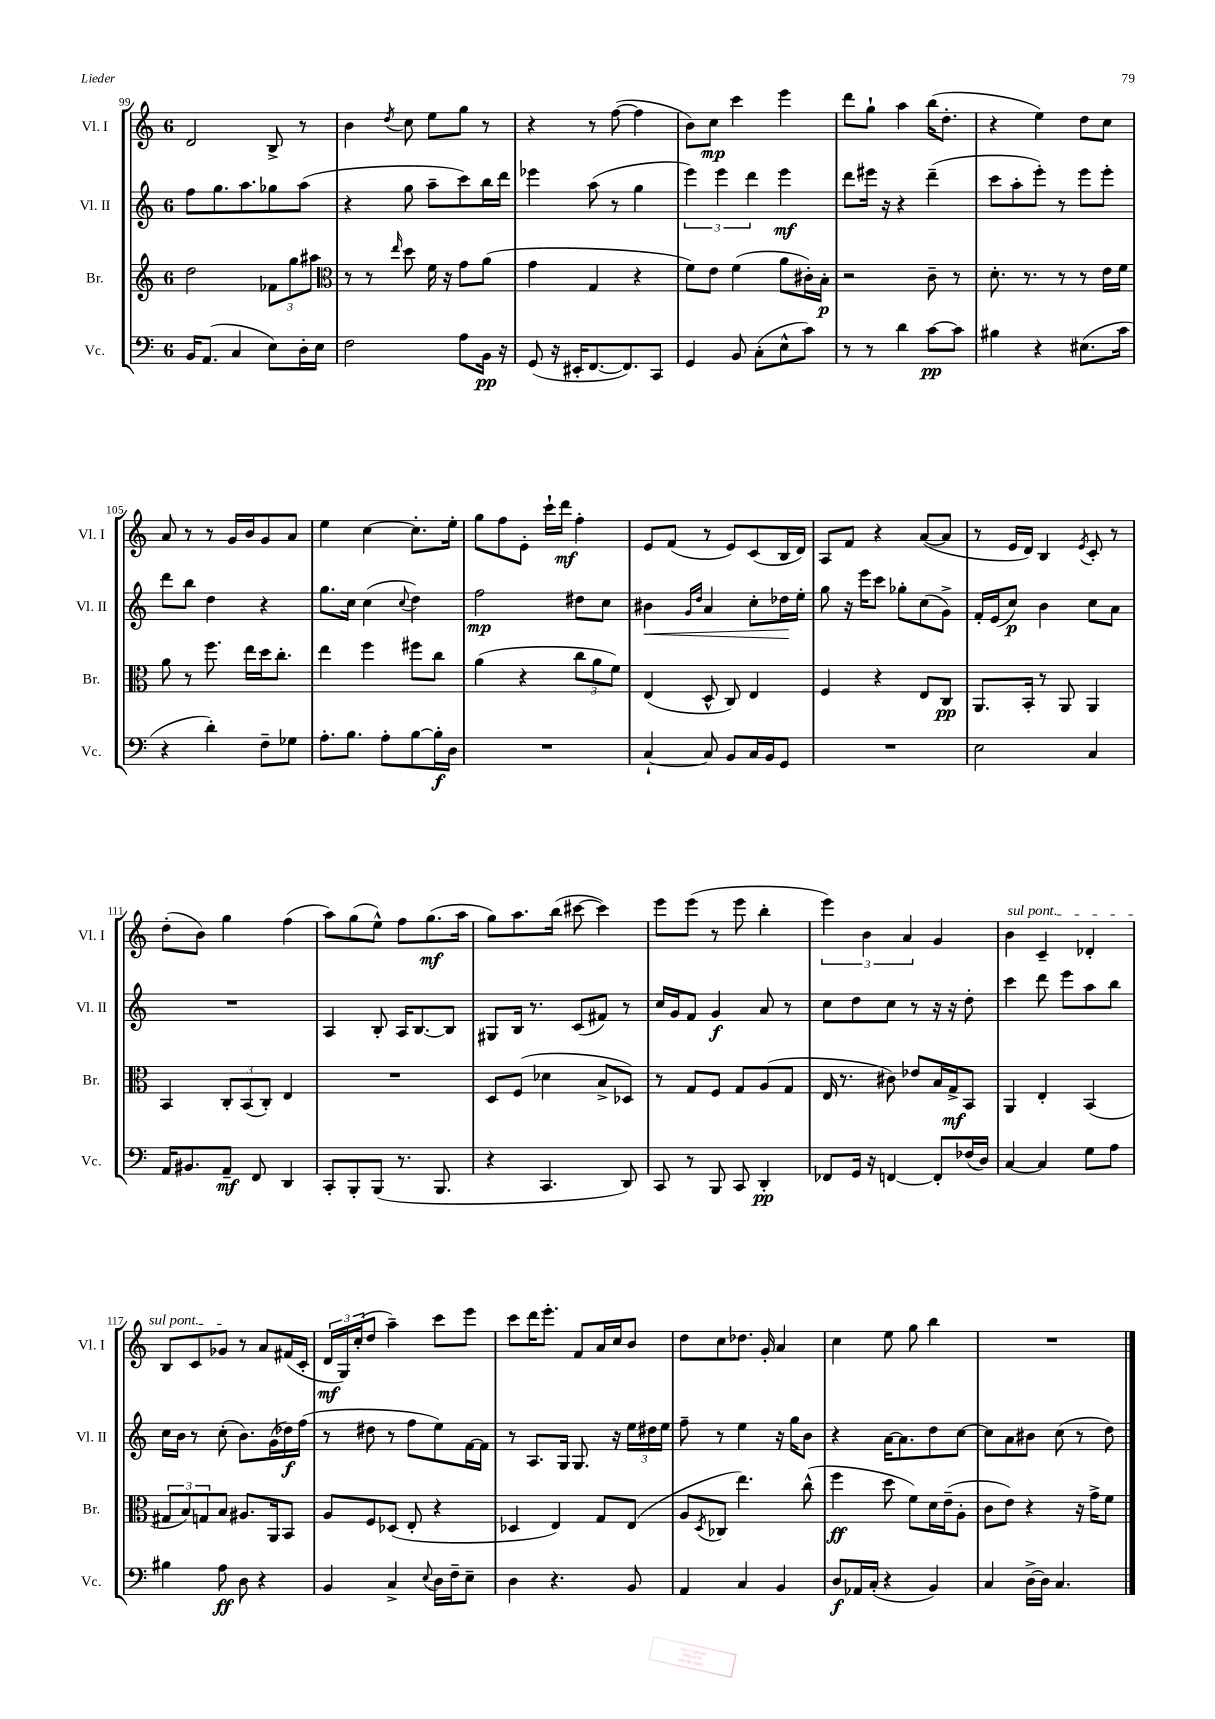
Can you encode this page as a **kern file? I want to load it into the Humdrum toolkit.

**kern	**kern	**kern	**kern
*staff4	*staff3	*staff2	*staff1
*clefF4	*clefG2	*clefG2	*clefG2
*k[]	*k[]	*k[]	*k[]
*M6/8	*M6/8	*M6/8	*M6/8
16BB/LK	2dd\	8ff\L	2d/
(8.AA/J	.	.	.
.	.	8.gg\	.
4C/	.	.	.
.	.	8.aa\	.
8E\L)	12f-\L	8gg-\	8B^/
.	12gg\	.	.
16D'\L	.	(8aa\J	8r
.	12aa#\J	.	.
16E\JJ	.	.	.
=	=	=	=
*	*clefC3	*	*
2F\	8r	4r	4b\
.	8r	.	.
.	16qqee/	.	8qdd/
.	8dd\	8gg\	8cc\
.	16f\	8aa~\L	8ee\L
.	16r	.	.
8A\L	8g\L	8ccc\)	8gg\J
16BB\Jk	(8a\J	16bb\L	8r
16r	.	16ddd\JJ	.
=	=	=	=
(8GG/	4g\	4eee-\	4r
16r	.	.	.
16EE#'/LK	.	.	.
[8.FF/	4G/	(8aa\	8r
.	.	8r	([8ff\
8.FF/])	.	.	.
.	4r	4gg\	4ff\]
8CC/J	.	.	.
=	=	=	=
4GG/	8f\L)	6eee\)	8b\L)
.	8e\J	.	8cc\J
.	.	6eee\	.
8BB/	(4f\	.	4ccc\
.	.	6ddd\	.
(8C'\L	.	.	.
8E^^\	8a\L	4eee\	4eee\
8c\J)	16c#'\L)	.	.
.	16B'\JJ	.	.
=	=	=	=
8r	2r	8ddd\L	8ddd\L
8r	.	16eee#\Jk	8gg`\J
.	.	16r	.
4d\	.	4r	4aa\
[8c\L	8c~\	(4ddd~\	(16bb\LK
.	.	.	8.dd'\J
8c\]J	8r	.	.
=	=	=	=
4B#\	8.d'\	8ccc\L	4r
.	.	8aa'\	.
.	8.r	.	.
4r	.	8eee'\J)	4ee\)
.	8r	8r	.
(8.E#\L	8r	8eee\L	8dd\L
.	16e\LL	8eee'\J	8cc\J
16c\Jk	16f\JJ	.	.
=	=	=	=
4r	8a\	8ddd\L	8a/
.	8r	8bb\J	8r
4d'\)	8.ff\	4dd\	8r
.	.	.	16g/LL
.	16ee\LL	.	16b/J
8F~\L	16dd\J	4r	8g/
.	8.cc'\J	.	.
8G-\J	.	.	8a/J
=	=	=	=
8.A'\L	4ee\	8.gg\L	4ee\
8.B\J	.	16cc\Jk	.
.	4ff\	(4cc\	[4cc\
8A'\L	.	.	.
.	.	8qqcc/	.
[8B\	8ff#\L	4dd\)	8.cc'\]L
16B'\]L	8cc\J	.	.
16D\JJ	.	.	16ee'\Jk
=	=	=	=
2.r	(4a\	2ff\	8gg\L
.	.	.	8ff\
.	4r	.	8e'\J
.	.	.	16ccc`\LL
.	.	.	16ddd\JJ
.	12cc\L	8dd#\L	4ff'\
.	12a\	.	.
.	.	8cc\J	.
.	12f\J)	.	.
=	=	=	=
[4C`/	(4E/	4b#\	8e/L
.	.	.	(8f/J
.	.	16qqg/LL	.
.	.	16qqdd/JJ	.
8C/]	8D^^/	4a/	8r
8BB/L	8C/)	.	8e/L)
16C/L	4E/	8cc'\L	(8c/
16BB/J	.	.	.
8GG/J	.	16dd-\L	16B/L
.	.	16ee'\JJ	16d/JJ)
=	=	=	=
2.r	4F/	8gg\	8A/L
.	.	16r	8f/J
.	.	16eee\LK	.
.	4r	8ccc\J	4r
.	.	8gg-'\L	.
.	8E/L	(8cc\	([8a/L
.	8C/J	8g^\J)	8a/]J
=	=	=	=
2E\	8.AA/L	16f'/LL	8r
.	.	(16e/J	.
.	.	8cc/J)	16e/LL
.	16BB'/Jk	.	16d/JJ)
.	8r	4b\	4B/
.	8AA/	.	.
.	.	.	8qe/
4C/	4AA/	8cc\L	8c'/
.	.	8a\J	8r
=	=	=	=
16AA/LK	4BB/	2.r	(8dd'\L
8.BB#/	.	.	.
.	.	.	8b\J)
8AA~/J	12C'/L	.	4gg\
.	(12BB/	.	.
8FF/	.	.	.
.	12C'/J)	.	.
4DD/	4E/	.	(4ff\
=	=	=	=
8CC'/L	2.r	4A/	8aa\L)
8BBB'/	.	.	(8gg\
(8BBB/J	.	8B'/	8ee^^\J)
8.r	.	16A/LK	8ff\L
.	.	[8.B/	.
.	.	.	(8.gg\
8.BBB/	.	.	.
.	.	8B/]J	.
.	.	.	16aa\Jk
=	=	=	=
4r	8D/L	8G#/L	8gg\L)
.	(8F/J	16B/Jk	8.aa\
.	.	8.r	.
4.CC/	4d-\	.	.
.	.	.	(16bb\Jk
.	.	(8c/L	[8ccc#\
.	8B^/L	8f#/J)	4ccc#\])
8DD/)	8D-/J)	8r	.
=	=	=	=
8CC/	8r	16cc/LL	8eee\L
.	.	16g/J	.
8r	8G/L	8f/J	(8eee\J
8BBB/	8F/J	4g/	8r
8CC/	8G/L	.	8eee\
4DD'/	(8A/	8a/	4bb'\
.	8G/J	8r	.
=	=	=	=
8FF-/L	16E/	8cc\L	6eee\)
.	8.r	.	.
16GG/Jk	.	8dd\	.
.	.	.	6b\
16r	.	.	.
[4FF/	8c#\)	8cc\J	.
.	.	.	6a/
.	8e-/L	8r	.
8FF'/]L	16B/L	16r	4g/
.	16G^/J	16r	.
(16F-/L	8BB/J	8dd'\	.
16D/JJ)	.	.	.
=	=	=	=
[4C/	4AA/	4ccc\	4b\
4C/]	4E'/	8ddd\	4c~/
.	.	8eee\L	.
8G\L	(4BB/	8aa\	4d-'/
8A\J	.	8bb\J	.
=	=	=	=
4B#\	12G#/L	16cc\LL	8B/L
.	.	16b\JJ	.
.	12B/)	.	.
.	.	8r	8c/
.	12G/	.	.
8A\	8B/J	(8cc'\	8g-/J
8D\	8.A#/L	8.b\L)	8r
4r	.	.	8a/L
.	16AA/k	(16g\L	.
.	8BB/J	16dd-\)	(16f#/L
.	.	(16ff\JJ	16c'/JJ
=	=	=	=
4BB/	8A/L	8r	24d/LL
.	.	.	24G/)
.	.	.	(24cc'/J
.	8F/	8dd#\	8dd/J
4C^/	(8D-/J	8r	4aa~\)
.	8E'/	8ff\L	.
8qqE/	.	.	.
16D\LL	4r	8ee\)	8ccc\L
16F~\J	.	.	.
8E~\J	.	[16f\L	8eee\J
.	.	16f\]JJ	.
=	=	=	=
4D\	4D-/	8r	8ccc\L
.	.	8.A/L	16ddd\K
.	.	.	8.eee'\J
4.r	4E/)	.	.
.	.	16G/Jk	.
.	.	8.G/	8f/L
.	8G/L	.	16a/L
.	.	16r	16cc/J
8BB/	(8E/J	24ee\LL	8b/J
.	.	24dd#\	.
.	.	24ee\JJ	.
=	=	=	=
4AA/	8A/L	8ff~\	8dd\L
.	8qD/	.	.
.	8C-/J	8r	8cc\
4C/	4.ee\)	4ee\	8.dd-\J
.	.	.	16g'/
4BB/	.	16r	4a/
.	.	16gg\LK	.
.	(8cc^^\	8b\J	.
=	=	=	=
8D/L	4ff\	4r	4cc\
16AA-/L	.	.	.
(16C'/JJ	.	.	.
4r	8dd\	[16a\LK	8ee\
.	.	8.a\]	.
.	8f\L)	.	8gg\
4BB/)	16d\L	8dd\	4bb\
.	(16e~\J	.	.
.	8A'\J	[8cc\J	.
=	=	=	=
4C/	8c\L	8cc\]L	2.r
.	8e\J)	8a\	.
[16D^\LL	4r	8b#\J	.
16D\]JJ	.	.	.
4.C/	.	(8cc\	.
.	16r	8r	.
.	16g^\LK	.	.
.	8f\J	8dd\)	.
==	==	==	==
*-	*-	*-	*-
